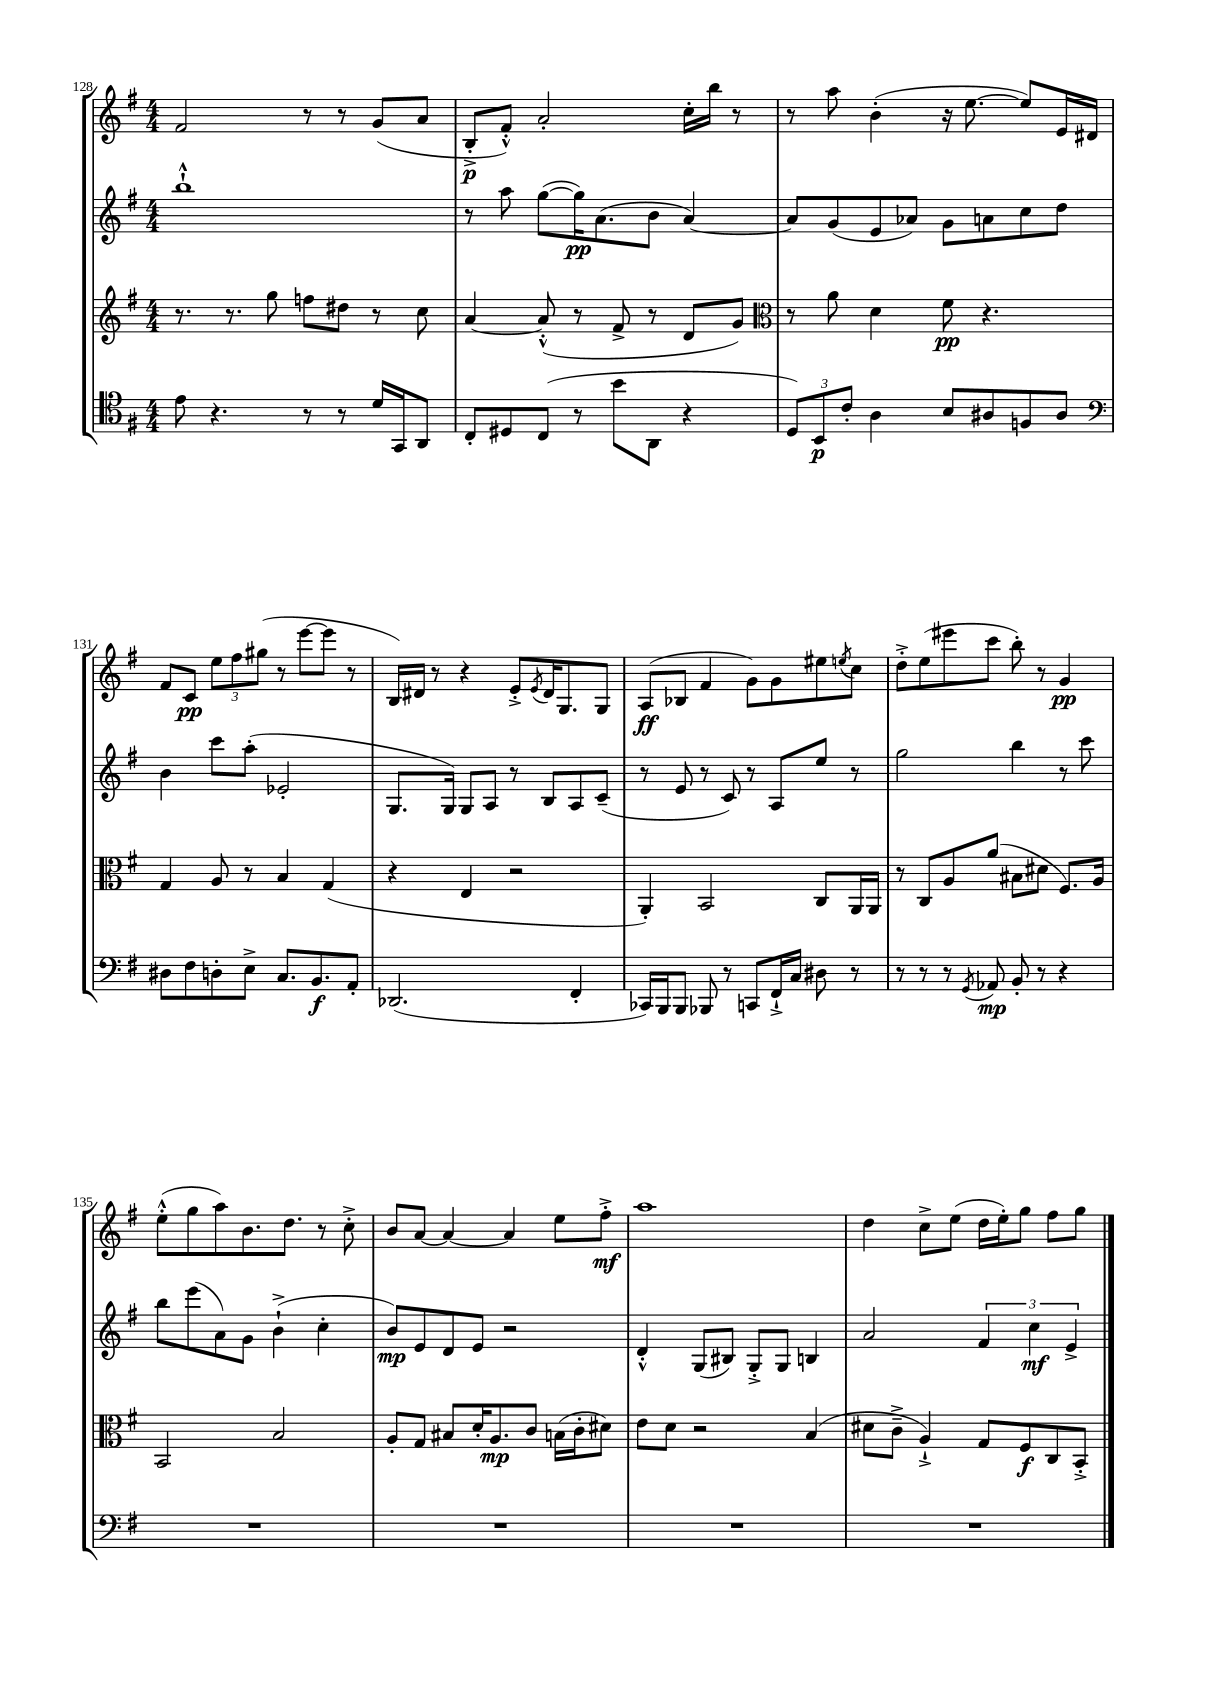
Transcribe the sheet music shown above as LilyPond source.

<<
\new StaffGroup <<
\new Staff = "s0" {
    \clef treble \key g \major \numericTimeSignature \time 4/4
    fis'2 r8 r8 g'8( a'8 |
    b8-.->\p fis'8-.-^) a'2-. c''16-. b''16 r8 |
    r8 a''8 b'4-.( r16 e''8.~ e''8) e'16 dis'16 |
    fis'8 c'8\pp \tuplet 3/2 { e''8 fis''8 gis''8( } r8 e'''8~ e'''8 r8 |
    b16) dis'16 r8 r4 e'8-.-> \acciaccatura { e'8 } dis'16 g8. g8 |
    a8\ff( bes8 fis'4 g'8) g'8 eis''8 \acciaccatura { e''8 } c''8 |
    d''8-.-> e''8( eis'''8 c'''8 b''8-.) r8 g'4\pp |
    e''8-.-^( g''8 a''8) b'8. d''8. r8 c''8-.-> |
    b'8 a'8~ a'4~ a'4 e''8 fis''8-.->\mf |
    a''1 |
    d''4 c''8-> e''8( d''16 e''16-.) g''8 fis''8 g''8 \bar "|." |
}
\new Staff = "s1" {
    \clef treble \key g \major \numericTimeSignature \time 4/4
    b''1-!-^ |
    r8 a''8 g''8~( g''16\pp) a'8.( b'8 a'4~) |
    a'8 g'8( e'8 aes'8) g'8 a'8 c''8 d''8 |
    b'4 c'''8 a''8-.( ees'2-. |
    g8. g16) g8 a8 r8 b8 a8 c'8--( |
    r8 e'8 r8 c'8) r8 a8 e''8 r8 |
    g''2 b''4 r8 c'''8 |
    b''8 e'''8( a'8) g'8 b'4-!->( c''4-. |
    b'8\mp) e'8 d'8 e'8 r2 |
    d'4-.-^ g8( bis8) g8-.-> g8 b4 |
    a'2 \tuplet 3/2 { fis'4 c''4\mf e'4-> } \bar "|." |
}
\new Staff = "s2" {
    \clef treble \key g \major \numericTimeSignature \time 4/4
    r8. r8. g''8 f''8 dis''8 r8 c''8 |
    a'4~ a'8-.-^( r8 fis'8-> r8 d'8 g'8) |
    \clef alto r8 a'8 d'4 fis'8\pp r4. |
    g4 a8 r8 b4 g4( |
    r4 e4 r2 |
    a,4-.) b,2 c8 a,16 a,16 |
    r8 c8 a8 a'8( bis8 dis'8 fis8.) a16 |
    b,2 b2 |
    a8-. g8 bis8 d'16-. a8.\mp c'8 b16( c'16-. dis'8) |
    e'8 d'8 r2 b4( |
    dis'8 c'8---> a4-!->) g8 fis8\f c8 b,8-.-> \bar "|." |
}
\new Staff = "s3" {
    \clef tenor \key g \major \numericTimeSignature \time 4/4
    e'8 r4. r8 r8 d'16 g,16 a,8 |
    c8-. dis8 c8( r8 b'8 a,8 r4 |
    \tuplet 3/2 { d8) b,8\p c'8-. } a4 b8 ais8 f8 ais8 |
    \clef bass dis8 fis8 d8-. e8-> c8. b,8.\f a,8-. |
    des,2.( fis,4-. |
    ces,16) b,,16 b,,8 bes,,8 r8 c,8 fis,16-!-> c16 dis8 r8 |
    r8 r8 r8 \acciaccatura { g,8 } aes,8\mp b,8-. r8 r4 |
    R1 |
    R1 |
    R1 |
    R1 \bar "|." |
}
>>
>>
\layout { \context { \Score currentBarNumber = #128 } }
